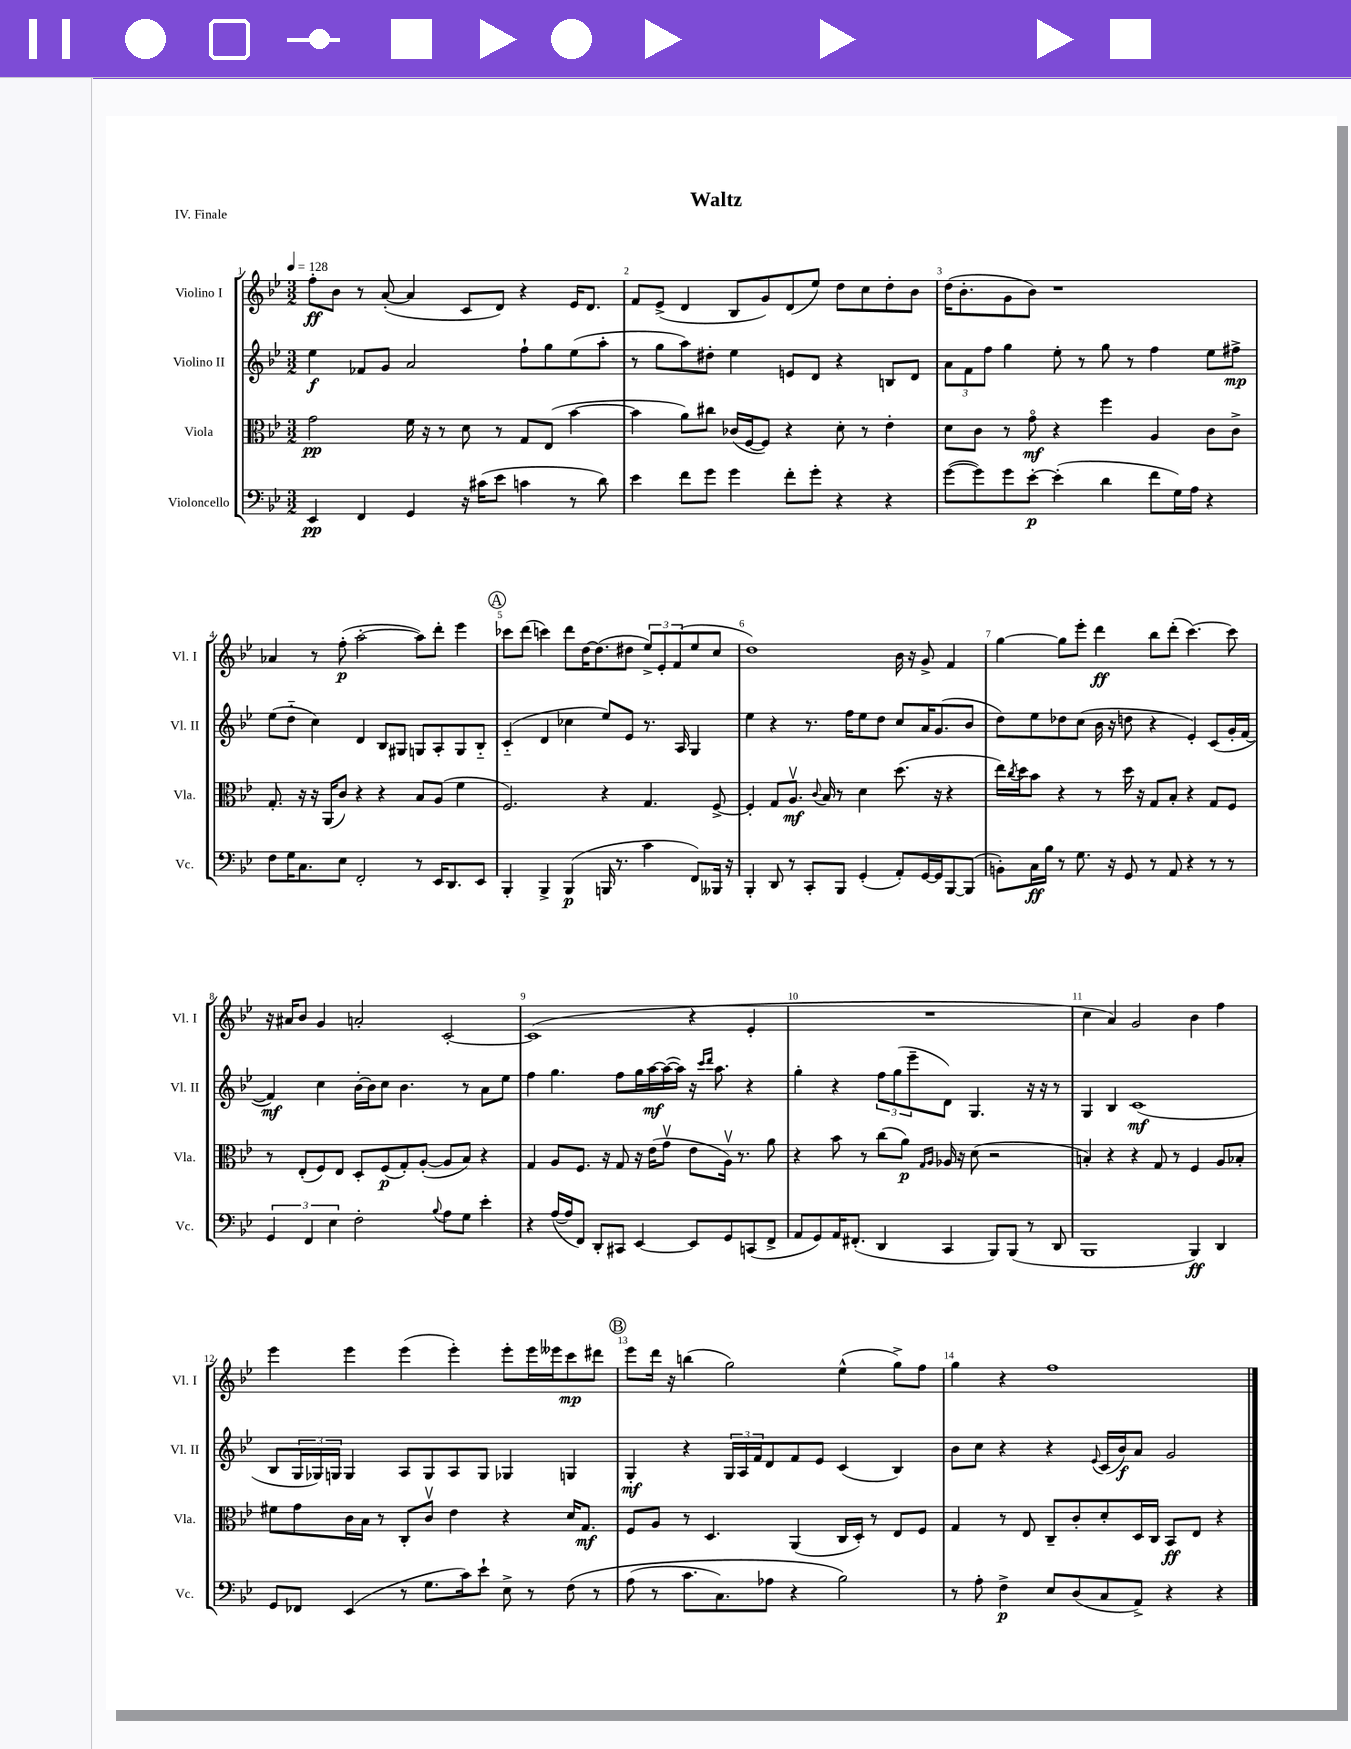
\header { title = "Waltz" piece = "IV. Finale" }
<<
\new StaffGroup <<
\new Staff = "s0" \with { instrumentName = "Violino I" shortInstrumentName = "Vl. I" } {
    \clef treble \key bes \major \numericTimeSignature \time 3/2 \tempo 4 = 128
    f''8-.\ff bes'8 r8 a'8~-.( a'4 c'8 d'8) r4 ees'16 d'8. |
    f'8 ees'8->( d'4 bes8 g'8) d'8( ees''8) d''8 c''8 d''8-. bes'8 |
    d''16( bes'8.-. g'8 bes'8) r1 |
    aes'4 r8 f''8-.\p( a''2~-. a''8) d'''8-. ees'''4 |
    \mark \markup { \circle "A" } ces'''8 d'''8( c'''4) d'''8 d''16~ d''8.( dis''8 \tuplet 3/2 { ees''8->) ees'8-. f'8( } ees''8 c''8 |
    d''1) bes'16 r16 g'8-> f'4 |
    g''4~ g''8 ees'''8-. d'''4\ff bes''8 d'''8-.( c'''4.~) c'''8 |
    r16 ais'16 bes'8 g'4 a'2-. c'2~-. |
    c'1( r4 ees'4-. |
    R1. |
    c''4 a'4) g'2 bes'4 f''4 |
    ees'''4 ees'''4 ees'''4( ees'''4-.) ees'''8-. ees'''16 eeses'''16 c'''8\mp dis'''8 |
    \mark \markup { \circle "B" } ees'''8 d'''16 r16 b''4( g''2) ees''4-^( g''8->) f''8 |
    g''4 r4 f''1 \bar "|." |
}
\new Staff = "s1" \with { instrumentName = "Violino II" shortInstrumentName = "Vl. II" } {
    \clef treble \key bes \major \numericTimeSignature \time 3/2
    ees''4\f fes'8 g'8 a'2 f''8-! g''8 ees''8( a''8-. |
    r8 g''8 a''8) dis''8-. ees''4 e'8 d'8 r4 b8 d'8 |
    \tuplet 3/2 { a'8 f'8 f''8 } g''4 ees''8-. r8 g''8 r8 f''4 ees''8 fis''8->\mp |
    ees''8( d''8-_ c''4) d'4 bes8 gis8 g8 a8-. g8 bes8-_ |
    \mark \markup { \circle "A" } c'4-_( d'4 ces''4 ees''8) ees'8 r8. a16 g4 |
    ees''4 r4 r8. f''16 ees''8 d''8 c''8 a'16 g'8.( bes'8 |
    d''8) ees''8 des''8 c''8( bes'16 r16 d''8 r4 ees'4-.) c'8( g'16-. f'16~ |
    f'4\mf) c''4 bes'16~-. bes'16 c''8 bes'4. r8 a'8 ees''8 |
    f''4 g''4. f''8 g''16 a''16~\mf a''16~( a''16) r16 \grace { c'''16 d'''16 } a''8. r4 |
    g''4-. r4 \tuplet 3/2 { f''8 g''8( ees'''8-- } d'8) g4. r16 r16 r8 |
    g4 bes4 c'1\mf( |
    bes8 \tuplet 3/2 { g16 ges16) g16 } g4 a8 g8 a8 g8 ges4 g4 |
    \mark \markup { \circle "B" } g4-.\mf r4 \tuplet 3/2 { g16 a16 f'16 } d'8 f'8 ees'8 c'4( bes4) |
    bes'8 c''8 r4 r4 \appoggiatura { ees'8 } c'16( bes'16\f) a'8 g'2 \bar "|." |
}
\new Staff = "s2" \with { instrumentName = "Viola" shortInstrumentName = "Vla." } {
    \clef alto \key bes \major \numericTimeSignature \time 3/2
    g'2\pp f'16 r16 r8 d'8 r8 g8 ees8( bes'4~ |
    bes'4 a'8) cis''8 ces'16( f16~ f8) r4 d'8-. r8 ees'4-. |
    d'8 c'8 r8 g'8\flageolet\mf r4 f''4 a4 c'8 c'8-> |
    g8.-. r16 r16 a,16( c'8) r4 r4 bes8 a8( f'4 |
    \mark \markup { \circle "A" } f2.) r4 g4. f8~-> |
    f4-. g8 a8.\upbow\mf \appoggiatura { c'8 } bes16 r8 d'4 d''8.( r16 r4 |
    ees''16) \acciaccatura { c''8 } d''16 bes'8 r4 r8 d''16 r16 g8 bes8-. r4 g8 f8 |
    r8 ees8-.( f8) ees8 d8-. f8\p( g8-.) a8~-.( a8 bes8) r4 |
    g4 a8 f8. r16 g8 r16 ees'16( g'8\upbow ees'8 a16\upbow) r8. a'8 |
    r4 bes'8 r8 c''8( a'8\p) \grace { g16 a16 } aes16 r16 d'8( r2 |
    b4-.) r4 r4 g8 r8 f4 a8 bes8-. |
    fis'8 g'8 c'16 bes16 r8 c8-. c'8\upbow ees'4 r4 d'16 g8.\mf |
    \mark \markup { \circle "B" } f8 a8 r8 d4. a,4( c16 d16-.) r8 ees8 f8 |
    g4 r8 ees8 c8-- c'8-. d'8-. d16 c16 bes,8\ff ees8 r4 \bar "|." |
}
\new Staff = "s3" \with { instrumentName = "Violoncello" shortInstrumentName = "Vc." } {
    \clef bass \key bes \major \numericTimeSignature \time 3/2
    ees,4\pp f,4 g,4 r16 cis'16( ees'8 c'4 r8 d'8) |
    ees'4 f'8 g'8 g'4 f'8-. g'8-. r4 r4 |
    g'8~( g'8) g'8 ees'8~-.\p ees'4-.( d'4 f'8 g16) a16 r4 |
    f8 g16 c8. ees8 f,2-. r8 ees,16 d,8. ees,8 |
    \mark \markup { \circle "A" } bes,,4-. bes,,4-> bes,,4\p( b,,16 r8. c'4 f,8) beses,,16 r16 |
    bes,,4-. d,8 r8 c,8-. bes,,8 g,4-.( a,8-.) g,16~ g,16 bes,,8~ bes,,8( |
    b,8-.) c16\ff bes16 r8 g8. r16 g,8 r8 a,8 r4 r8 r8 |
    \tuplet 3/2 { g,4 f,4 ees4 } f2-. \appoggiatura { bes8 } a8 g8 ees'4-. |
    r4 a16~( a16 f,8) d,8-. cis,8 ees,4~ ees,8 g,8 c,8( f,8-> |
    a,8 g,8) a,16 fis,8.-.( d,4 c,4 bes,,8) bes,,8( r8 d,8 |
    bes,,1 bes,,4\ff) d,4 |
    g,8 fes,8 ees,4( r8 g8. c'16) ees'8-! ees8-> r8 f8\( r8 |
    \mark \markup { \circle "B" } a8( r8 c'8. c8.) aes8 r4 bes2\) |
    r8 a8-. f4->\p ees8 d8( c8 a,8->) r4 r4 \bar "|." |
}
>>
>>
\layout { \context { \Score \override BarNumber.break-visibility = ##(#f #t #t) barNumberVisibility = #all-bar-numbers-visible } }
